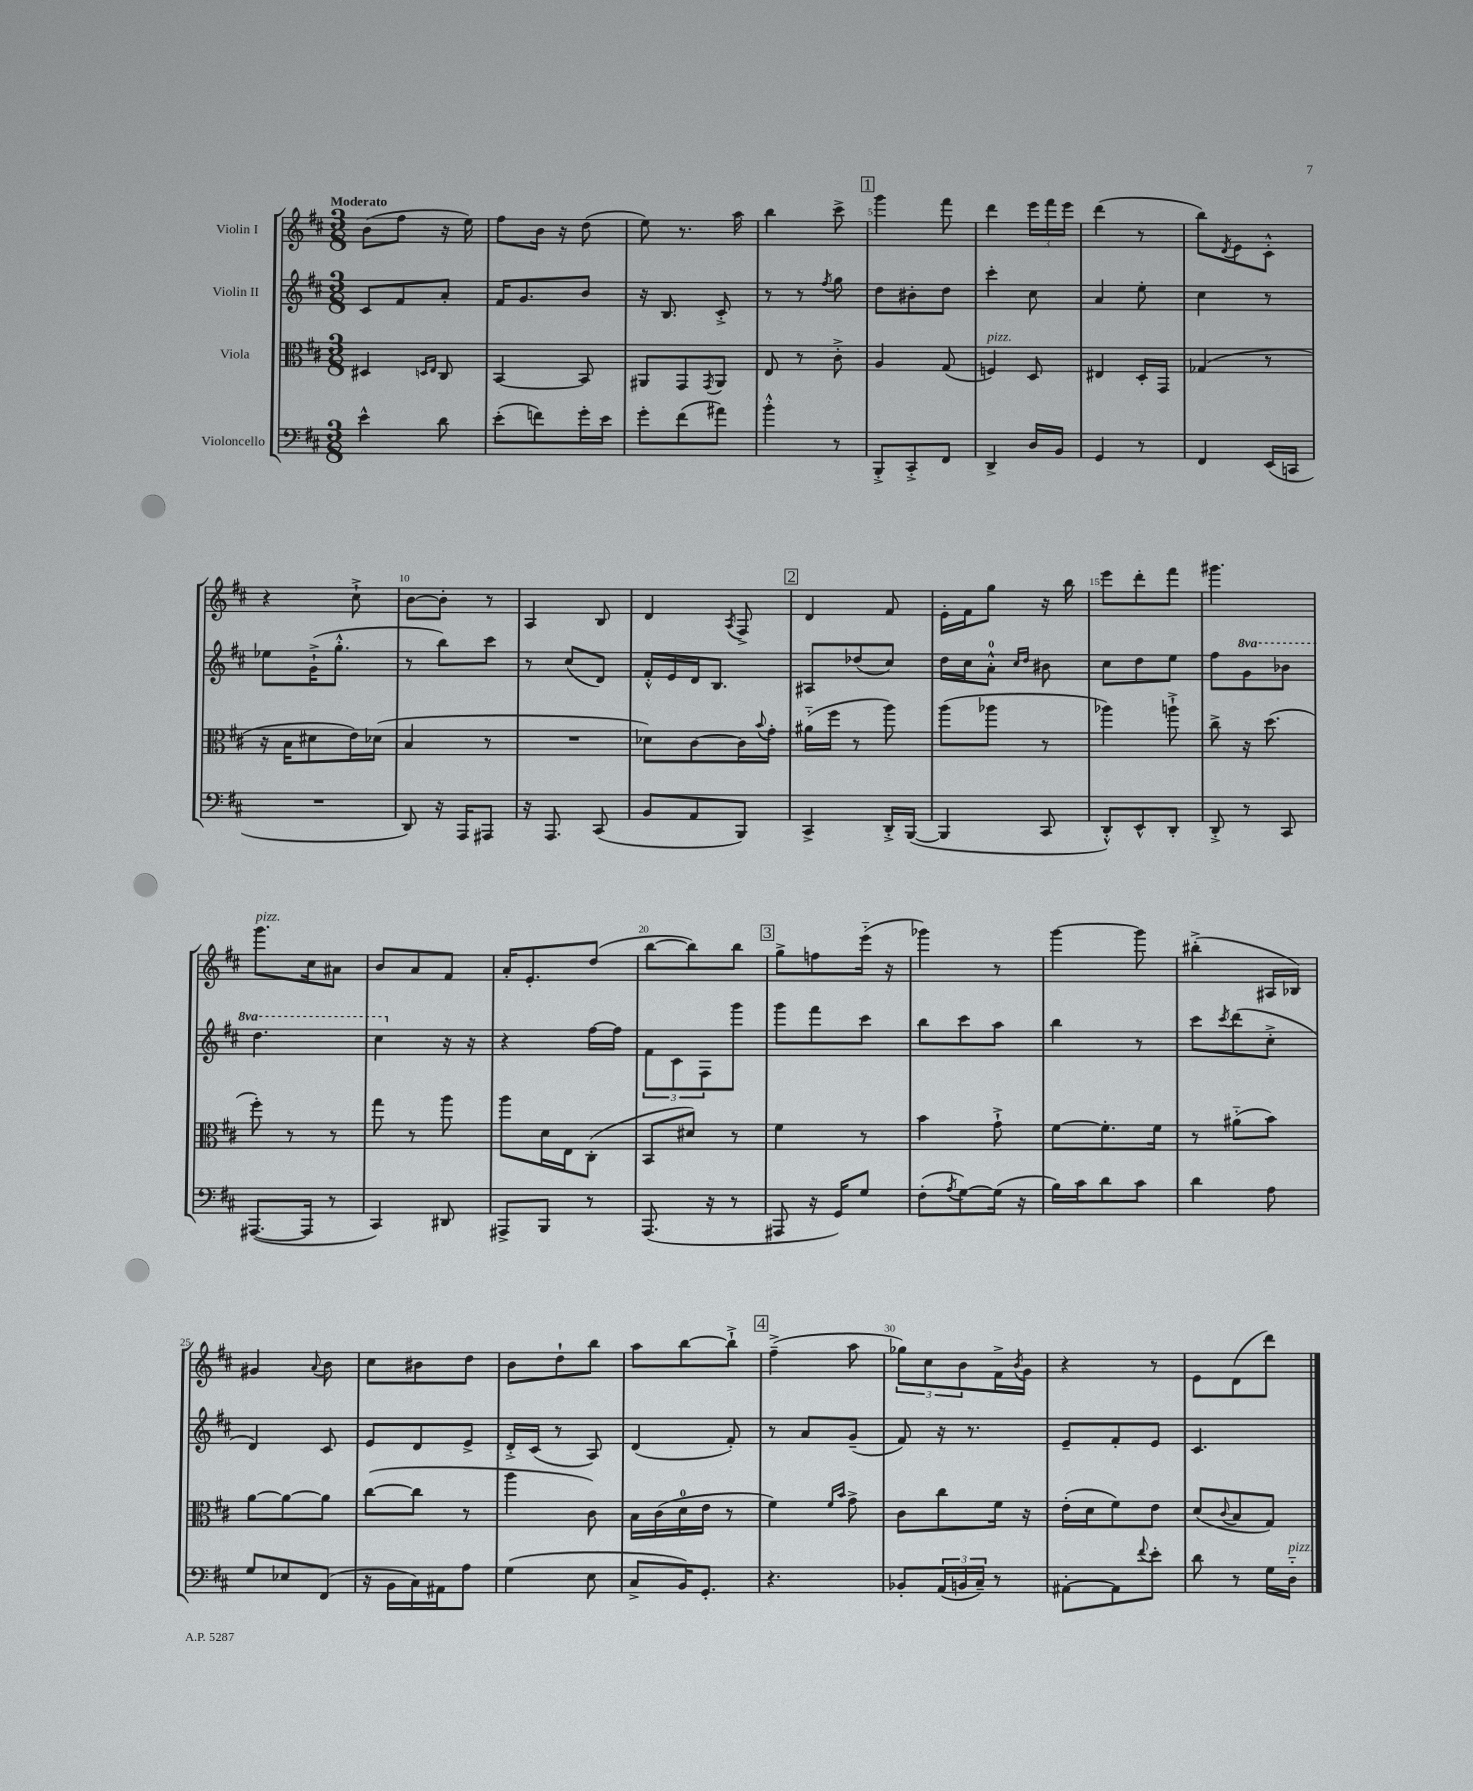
<<
\new StaffGroup <<
\new Staff = "s0" \with { instrumentName = "Violin I" } {
    \clef treble \key d \major \numericTimeSignature \time 3/8 \tempo "Moderato"
    b'8( fis''8 r16 e''16) |
    fis''8 b'16 r16 d''8( |
    e''8) r8. a''16 |
    b''4 cis'''8-> |
    \mark \markup { \box "1" } g'''4 fis'''8 |
    d'''4 \tuplet 3/2 { e'''16 fis'''16 e'''16 } |
    d'''4( r8 |
    b''8) \acciaccatura { d'8 } e'8 cis'8-.-^ |
    r4 cis''8-!-> |
    b'8~ b'8-. r8 |
    a4 b8 |
    d'4 \acciaccatura { a8 } fis8-> |
    \mark \markup { \box "2" } d'4 fis'8 |
    e'16-. fis'16 g''8 r16 b''16 |
    e'''8 d'''8-. fis'''8 |
    gis'''4. |
    g'''8.^\markup { \italic "pizz." } cis''16 ais'8 |
    b'8 a'8 fis'8 |
    a'16-. e'8.-. d''8( |
    b''8~ b''8) b''8 |
    \mark \markup { \box "3" } g''8-> f''8 e'''16-_( r16 |
    ges'''4) r8 |
    g'''4~ g'''8 |
    bis''4-.->( ais16 bes16) |
    gis'4 \appoggiatura { a'8 } b'8 |
    cis''8 bis'8 d''8 |
    b'8 d''8-! b''8 |
    a''8 b''8~ b''8-!-> |
    \mark \markup { \box "4" } fis''4--->( a''8 |
    \tuplet 3/2 { ges''8) cis''8 b'8 } fis'16-> \acciaccatura { b'8 } g'16 |
    r4 r8 |
    e'8 d'8( d'''8) \bar "|." |
}
\new Staff = "s1" \with { instrumentName = "Violin II" } {
    \clef treble \key d \major \numericTimeSignature \time 3/8 \set Staff.ottavationMarkups = #ottavation-simple-ordinals
    cis'8 fis'8 a'8-. |
    fis'16 g'8. b'8 |
    r16 b8. cis'8-.-> |
    r8 r8 \acciaccatura { fis''8 } g''8 |
    \mark \markup { \box "1" } d''8 bis'8-. d''8 |
    cis'''4-. cis''8 |
    a'4 e''8-. |
    cis''4 r8 |
    ees''8 g'16-!->( g''8.-.-^ |
    r8 b''8) cis'''8 |
    r8 cis''8( d'8) |
    fis'16-.-^ e'16 d'16 b8. |
    \mark \markup { \box "2" } ais8 des''8( cis''8) |
    d''16 cis''16 a'8-0-.-^ \grace { cis''16 d''16 } bis'8 |
    cis''8 d''8 e''8 |
    fis''8 \ottava #1 g''8 bes''8 |
    d'''4. |
    cis'''4 \ottava #0 r16 r16 |
    r4 fis''16~ fis''16 |
    \tuplet 3/2 { fis'8 cis'8 fis8 } g'''8 |
    \mark \markup { \box "3" } g'''8 fis'''8 cis'''8 |
    b''8 cis'''8 a''8 |
    b''4 r8 |
    cis'''8 \acciaccatura { cis'''8 } d'''8( cis''8-.-> |
    d'4) cis'8 |
    e'8 d'8 e'8-> |
    d'16-.-> cis'16( r8 a8) |
    d'4( fis'8-.) |
    \mark \markup { \box "4" } r8 a'8 g'8--( |
    fis'8) r16 r8. |
    e'8-- fis'8-. e'8 |
    cis'4. \bar "|." |
}
\new Staff = "s2" \with { instrumentName = "Viola" } {
    \clef alto \key d \major \numericTimeSignature \time 3/8
    dis4 \grace { d16 e16 } cis8 |
    b,4~ b,8 |
    ais,8 g,8 \acciaccatura { g,8 } ais,8 |
    e8 r8 cis'8-.-> |
    \mark \markup { \box "1" } a4 g8( |
    f4^\markup { \italic "pizz." }) d8 |
    eis4 d16-. g,16 |
    ges4( r8 |
    r16 b16 dis'8 e'16) des'16( |
    b4 r8 |
    R4. |
    des'8) cis'8~ cis'16 \appoggiatura { b'8 } g'16-. |
    \mark \markup { \box "2" } ais'16-_( fis''16 r8 a''8) |
    a''8( aes''8 r8 |
    aes''4) a''8-!-> |
    cis''8-> r16 d''8.( |
    fis''8-.) r8 r8 |
    g''8 r8 a''8 |
    a''8 d'16 e16 cis8-.( |
    b,8 dis'8) r8 |
    \mark \markup { \box "3" } fis'4 r8 |
    b'4 g'8-!-> |
    fis'8~ fis'8.-. fis'16 |
    r8 ais'8-_( b'8) |
    a'8~ a'8~ a'8 |
    cis''8~( cis''8 r8 |
    a''4 cis'8) |
    b16 cis'16( d'16-0 e'16 r8 |
    \mark \markup { \box "4" } fis'4) \grace { fis'16 b'16 } g'8-> |
    cis'8 cis''8 fis'16 r16 |
    e'16-.( d'16 fis'8) e'8 |
    d'8( \appoggiatura { cis'8 } b8 g8) \bar "|." |
}
\new Staff = "s3" \with { instrumentName = "Violoncello" } {
    \clef bass \key d \major \numericTimeSignature \time 3/8
    e'4-^ d'8 |
    e'8-.( f'8) g'16-. e'16 |
    g'8-. fis'8( ais'8) |
    b'4-.-^ r8 |
    \mark \markup { \box "1" } b,,8-.-> cis,8-.-> fis,8 |
    d,4-> d16 b,16 |
    g,4 r8 |
    fis,4 e,16( c,16 |
    R4. |
    d,8) r16 a,,16 ais,,8 |
    r16 a,,8. cis,8( |
    b,8 a,8 b,,8) |
    \mark \markup { \box "2" } cis,4-> d,16-.-> b,,16~( |
    b,,4 cis,8 |
    d,8-.-^) e,8-^ d,8-. |
    d,8-.-> r8 cis,8 |
    ais,,8.~( ais,,16 r8 |
    cis,4) dis,8 |
    ais,,8-> b,,8 r8 |
    a,,8.( r16 r8 |
    \mark \markup { \box "3" } ais,,8 r16 g,16) g8 |
    fis8-.( \acciaccatura { a8 } g8~) g16( r16 |
    b16) cis'16 d'8 cis'8 |
    d'4 a8 |
    g8 ees8 fis,8( |
    r16 b,16 cis16) ais,16 a8 |
    g4( e8 |
    cis8-> b,16) g,8.-. |
    \mark \markup { \box "4" } r4. |
    bes,8-. \tuplet 3/2 { a,16( b,16 cis16--) } r8 |
    ais,8~-. ais,8 \appoggiatura { fis'8 } e'8-. |
    d'8 r8 g16 d16-_^\markup { \italic "pizz." } \bar "|." |
}
>>
>>
\layout { \context { \Score \override BarNumber.break-visibility = ##(#f #t #t) barNumberVisibility = #(every-nth-bar-number-visible 5) } }
